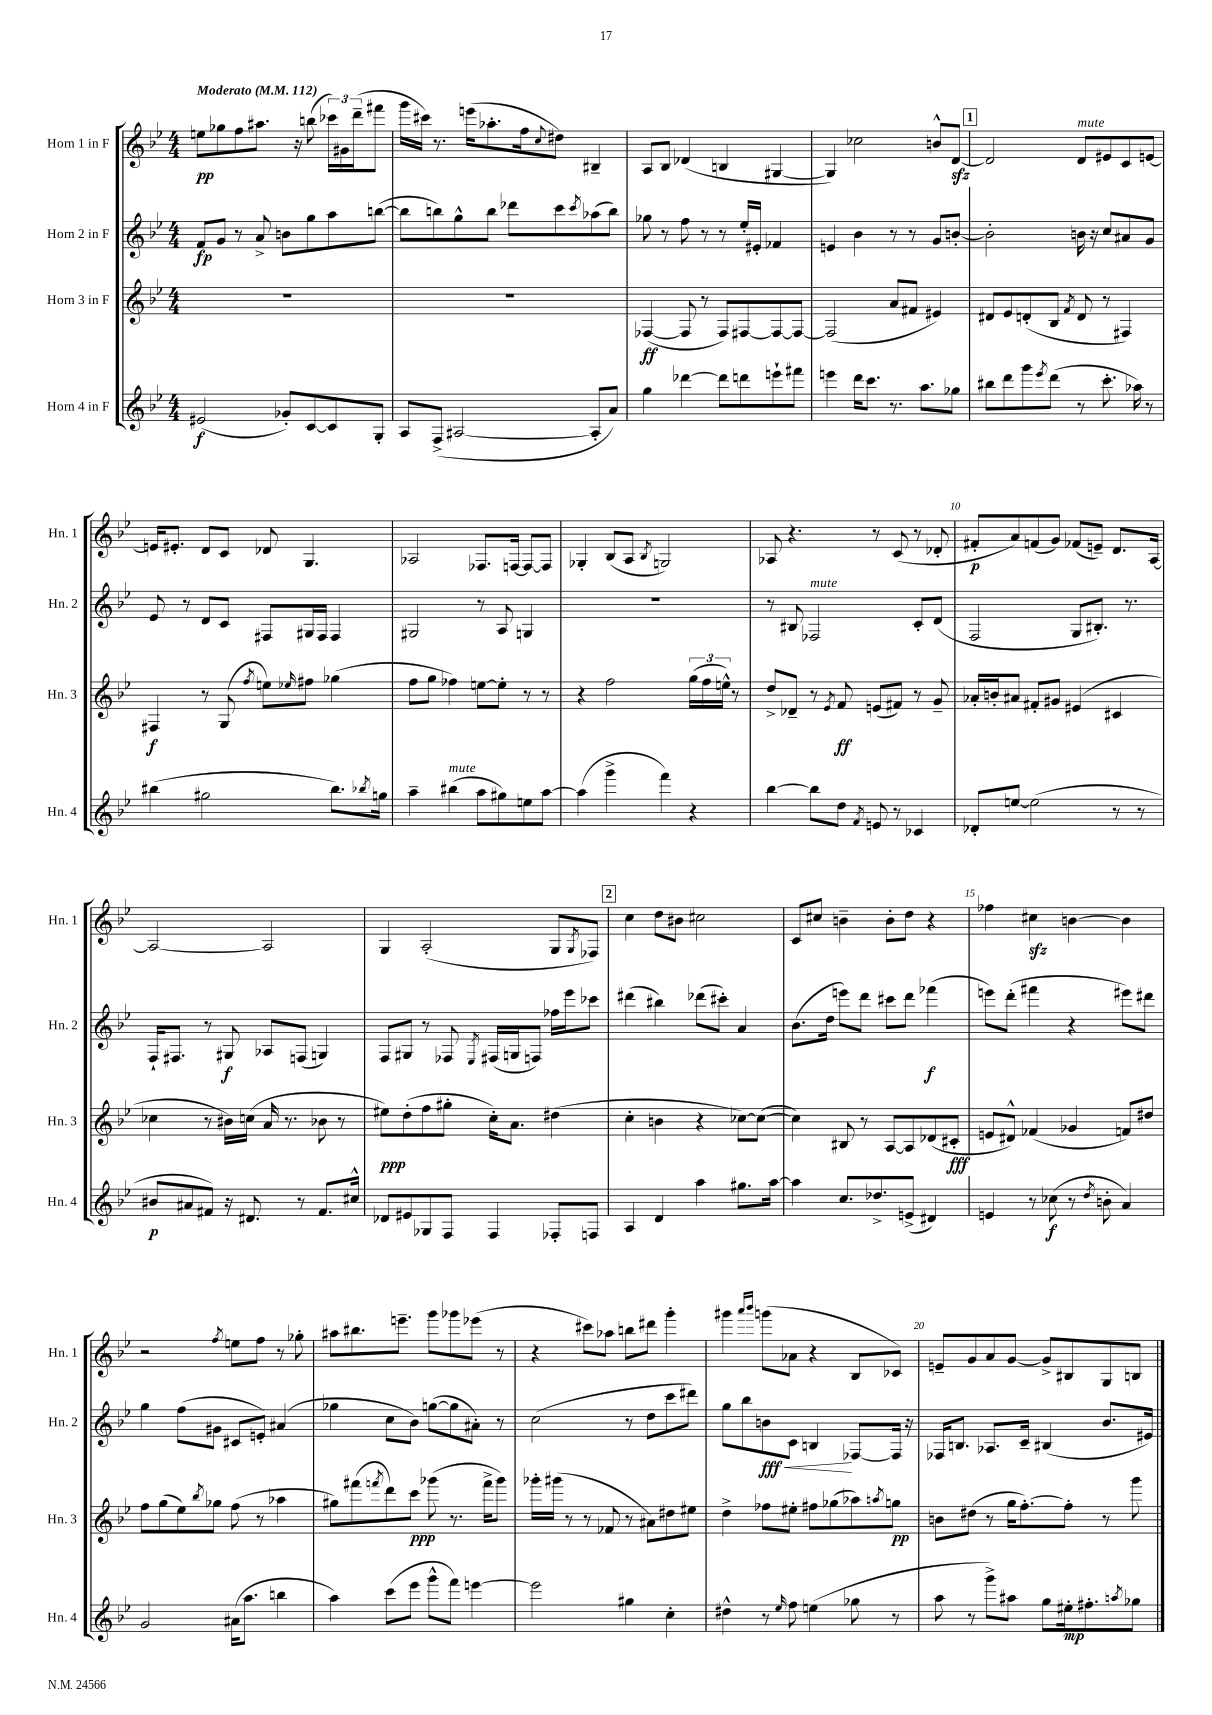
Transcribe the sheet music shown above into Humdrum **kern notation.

**kern	**dynam	**kern	**dynam	**kern	**dynam	**kern	**dynam
*part4	*part4	*part3	*part3	*part2	*part2	*part1	*part1
*staff4	*staff4	*staff3	*staff3	*staff2	*staff2	*staff1	*staff1
*I"Horn 4 in F	*	*I"Horn 3 in F	*	*I"Horn 2 in F	*	*I"Horn 1 in F	*
*I'Hn. 4	*	*I'Hn. 3	*	*I'Hn. 2	*	*I'Hn. 1	*
*clefG2	*	*clefG2	*	*clefG2	*	*clefG2	*
*k[b-e-]	*	*k[b-e-]	*	*k[b-e-]	*	*k[b-e-]	*
*M4/4	*	*M4/4	*	*M4/4	*	*M4/4	*
*MM112	*	*MM112	*	*MM112	*	*MM112	*
=1	=1	=1	=1	=1	=1	=1	=1
!	!	!	!	!	!	!LO:TX:a:B:t=Moderato	!
(2e#X/	f	1r	.	8f/L	fp	8een\L	pp
.	.	.	.	8g/J	.	8gg-X\	.
.	.	.	.	8r	.	8ff\	.
.	.	.	.	8a^/	.	8.aa#X\J	.
8g-X'/L)	.	.	.	8bn\L	.	.	.
.	.	.	.	.	.	16r	.
[8c/	.	.	.	8gg\	.	(8bbn\	.
8c/]	.	.	.	8aa\	.	24ccc-X\LL)	.
.	.	.	.	.	.	24g#X\	.
.	.	.	.	.	.	(24ddd~\J	.
8G'/J	.	.	.	([8bbn\J	.	8fff#X\J	.
=2	=2	=2	=2	=2	=2	=2	=2
8A/L	.	1r	.	8bb\L]	.	16ggg\LL	.
.	.	.	.	.	.	16ccc#X\JJ)	.
(8F^/J	.	.	.	8bbn\)	.	8.r	.
[2A#X/	.	.	.	8gg^^\	.	.	.
.	.	.	.	.	.	(16eeen\KL	.
.	.	.	.	8bb\J	.	8.aa-X'\	.
.	.	.	.	8ddd-X\L	.	.	.
.	.	.	.	.	.	16ff\k	.
.	.	.	.	.	.	8qqcc/	.
.	.	.	.	8ccc\	.	8dd#X\J)	.
.	.	.	.	8qccc/	.	.	.
8A#'/L]	.	.	.	(8aa-X\	.	4B#X~/	.
8a/J)	.	.	.	8bb\J)	.	.	.
=3	=3	=3	=3	=3	=3	=3	=3
4gg\	.	([4F-X/	ff	8gg-X\	.	8A/L	.
.	.	.	.	8r	.	8B-/J	.
[4ddd-X\	.	8F-/]	.	8ff\	.	(4d-X/	.
.	.	8r	.	8r	.	.	.
8ddd-\L]	.	8F-/L)	.	8r	.	4Bn/	.
8dddn\	.	[8F#X/	.	16ee-'/LL	.	.	.
.	.	.	.	16e#X'/JJ	.	.	.
8eeen`\	.	8F#/_	.	4f-X/	.	[4G#X/	.
8fff#X\J	.	8F#/J_	.	.	.	.	.
=4	=4	=4	=4	=4	=4	=4	=4
4eeen\	.	(2F#/]	.	4en/	.	4G#/])	.
16ddd\KL	.	.	.	4b-\	.	2cc-X\	.
8.ccc\J	.	.	.	.	.	.	.
8.r	.	8a/L	.	8r	.	.	.
.	.	8f#X/J	.	8r	.	.	.
8.aa\L	.	.	.	.	.	.	.
.	.	4e#X/)	.	8g/L	.	8bn^^/L	.
8gg-X\J	.	.	.	[8bn'/J	.	[8dzz/J	.
!!LO:REH:place=s1:t=1
=5	=5	=5	=5	=5	=5	=5	=5
8bb#X\L	.	8d#X/L	.	2b'\]	.	2d/]	.
8ddd\	.	8e-/	.	.	.	.	.
8ggg\	.	(8dn'/	.	.	.	.	.
8qeee-/	.	.	.	.	.	.	.
(8ddd\J	.	8B-/J	.	.	.	.	.
.	.	8qf/	.	.	.	.	.
!	!	!	!	!	!	!LO:TX:a:i:t=mute	!
8r	.	8d/	.	16bn\	.	8d/L	.
.	.	.	.	16r	.	.	.
8.ccc'\	.	8r	.	8cc/L	.	8e#X/	.
.	.	4F#X/)	.	8a#X/	.	8c/	.
16aa-X\)	.	.	.	.	.	.	.
8r	.	.	.	8g/J	.	[8en/J	.
!!LO:LB:g=z
=6	=6	=6	=6	=6	=6	=6	=6
(4bb#X\	.	4F#X/	f	8e-/	.	16en/KL]	.
.	.	.	.	.	.	8.e#X'/J	.
.	.	.	.	8r	.	.	.
2gg#X\	.	8r	.	8d/L	.	8d/L	.
.	.	(8G/	.	8c/J	.	8c/J	.
.	.	8qff/	.	.	.	.	.
.	.	8een\L)	.	8F#X/L	.	8d-X/	.
.	.	16qqee-X/	.	.	.	.	.
.	.	8ff#X\J	.	16G#X/L	.	4.G/	.
.	.	.	.	16F#/JJ	.	.	.
8.bb#\L)	.	(4gg-X\	.	4F#/	.	.	.
8qbb-X/	.	.	.	.	.	.	.
16ggn\Jk	.	.	.	.	.	.	.
=7	=7	=7	=7	=7	=7	=7	=7
4aa~\	.	8ff\L	.	2G#X/	.	2A-X/	.
.	.	8gg\J	.	.	.	.	.
!LO:TX:a:i:t=mute	!	!	!	!	!	!	!
(4bb#X\	.	4ff-X\)	.	.	.	.	.
8aa\L	.	[8een\L	.	8r	.	8.F-X/L	.
8gg#X\)	.	8ee'\J]	.	8A/	.	.	.
.	.	.	.	.	.	[16Fn/Jk	.
8een\	.	8r	.	4Gn/	.	8F/L_	.
[8aa\J	.	8r	.	.	.	8F/J]	.
=8	=8	=8	=8	=8	=8	=8	=8
(4aa\]	.	4r	.	1r	.	4G-X'/	.
4ggg^\	.	2ff\	.	.	.	(8B-/L	.
.	.	.	.	.	.	8A/J	.
.	.	.	.	.	.	8qB-/	.
4fff\)	.	.	.	.	.	2Gn/)	.
4r	.	(24gg\LL	.	.	.	.	.
.	.	24ff\	.	.	.	.	.
.	.	24een^^\JJ)	.	.	.	.	.
.	.	8r	.	.	.	.	.
=9	=9	=9	=9	=9	=9	=9	=9
[4bb-\	.	8dd^/L	.	8r	.	8A-X/	.
.	.	8d-X~/J	.	8B#X/	.	4.r	.
!	!	!	!	!LO:TX:a:i:t=mute	!	!	!
8bb-\L]	.	8r	.	2F-X/	.	.	.
.	.	8qe-/	.	.	.	.	.
8dd\J	.	8f/	ff	.	.	.	.
8qf/	.	.	.	.	.	.	.
8en/	.	(8en/L	.	.	.	8r	.
8r	.	8f#X/J)	.	.	.	(8c/	.
4c-X/	.	8r	.	8c'/L	.	8r	.
.	.	8g~/	.	(8d/J	.	8d-X'/	.
=10	=10	=10	=10	=10	=10	=10	=10
8d-X'/L	.	16a-X'/LL	.	2F/	.	8f#X'/L	p
.	.	16bn'/J	.	.	.	.	.
[8een/J	.	8a#X/J	.	.	.	8a/)	.
(2ee\]	.	8f#X'/L	.	.	.	(8fn/	.
.	.	8g#X/J	.	.	.	8g/J)	.
.	.	(4e#X/	.	8G/L	.	(8f-X/L	.
.	.	.	.	8.B#X'/J)	.	8en~/J)	.
8r	.	4c#X/	.	.	.	8.d/L	.
.	.	.	.	8.r	.	.	.
8r	.	.	.	.	.	.	.
.	.	.	.	.	.	[16A/Jk	.
!!LO:LB:g=z
=11	=11	=11	=11	=11	=11	=11	=11
8b#X/L	p	4cc-X\	.	16F`/KL	.	2A/_	.
.	.	.	.	8.F#X/J	.	.	.
8a#X/	.	.	.	.	.	.	.
8f#X/J)	.	8r	.	8r	.	.	.
16r	.	16b#X\LL)	.	8G#X/	f	.	.
8.d#X/	.	(16ccn\JJ	.	.	.	.	.
.	.	16a/	.	8A-X/L	.	2A/]	.
.	.	8.r	.	.	.	.	.
8r	.	.	.	(8Fn/J	.	.	.
8.f#/L	.	8b-X\	.	4Gn/)	.	.	.
.	.	8r	.	.	.	.	.
16cc#X^^/Jk	.	.	.	.	.	.	.
=12	=12	=12	=12	=12	=12	=12	=12
8d-X/L	.	8ee#X\L)	ppp	8F/L	.	4G/	.
8e#X/	.	(8dd'\	.	8G#X/J	.	.	.
8G-X/	.	8ff\	.	8r	.	(2A'/	.
8F/J	.	8gg#X'\J	.	8F-X/	.	.	.
.	.	.	.	8qE-/	.	.	.
4F/	.	16cc'\KL)	.	(16F#X/LL	.	.	.
.	.	8.a\J	.	16Gn/J	.	.	.
.	.	.	.	8Fn/J)	.	.	.
8F-X'/L	.	(4dd#X\	.	16ff-X\LL	.	8G/L	.
.	.	.	.	16eee-\J	.	.	.
.	.	.	.	.	.	8qG/	.
8Fn/J	.	.	.	8ccc-X\J	.	8F-X/J)	.
!!LO:REH:place=s1:t=2
=13	=13	=13	=13	=13	=13	=13	=13
4A/	.	4cc'\	.	(4ddd#X\	.	4cc\	.
4d/	.	4bn\	.	4bb#X\)	.	8dd\L	.
.	.	.	.	.	.	8b#X\J	.
4aa\	.	4r	.	(8ddd-X\L	.	2cc#X\	.
.	.	.	.	8ccc#X'\J)	.	.	.
8.gg#X\L	.	[8cc-X\L)	.	4a/	.	.	.
.	.	(8cc-\J_	.	.	.	.	.
[16aa\Jk	.	.	.	.	.	.	.
=14	=14	=14	=14	=14	=14	=14	=14
4aa\]	.	4cc-\])	.	(8.b-\L	.	8c/L	.
.	.	.	.	.	.	8cc#X/J	.
.	.	.	.	16dd\Jk	.	.	.
8.cc/L	.	8B#X/	.	8eeen\L)	.	4bn~\	.
.	.	8r	.	8ddd\J	.	.	.
8.dd-X^/	.	.	.	.	.	.	.
.	.	[8A/L	.	8ccc#X\L	.	8b'\L	.
(8en^/J	.	8A/]	.	8ddd\J	.	8dd\J	.
4d#X/)	.	(8d-X/	.	(4fff-X\	f	4r	.
.	.	8c#X'/J	fff	.	.	.	.
=15	=15	=15	=15	=15	=15	=15	=15
4en/	.	8en/L	.	8eeen\L)	.	4ff-X\	.
.	.	8d#X^^/J)	.	(8ddd'\J	.	.	.
8r	.	(4f-X/	.	4fff#X\	.	4cc#Xzz\	.
(8cc-X\	f	.	.	.	.	.	.
8r	.	4g-X/	.	4r	.	[4bn\	.
8qdd/	.	.	.	.	.	.	.
8bn'\	.	.	.	.	.	.	.
4a/)	.	8fn/L)	.	8eee#X\L)	.	4b\]	.
.	.	8dd#X/J	.	8ddd#X\J	.	.	.
!!LO:LB:g=z
=16	=16	=16	=16	=16	=16	=16	=16
2g/	.	8ff\L	.	4gg\	.	2r	.
.	.	(8gg\	.	.	.	.	.
.	.	8ee-\)	.	(8ff\L	.	.	.
.	.	8qbb-/	.	.	.	.	.
.	.	8gg-X\J	.	8g#X\J	.	.	.
.	.	.	.	.	.	8qff/	.
(16a#X\KL	.	(8ff\	.	8c#X/L	.	8een\L	.
8.aa\J	.	.	.	.	.	.	.
.	.	8r	.	8en'/J)	.	8ff\J	.
4bbn\	.	4aa-X\	.	(4a#X/	.	8r	.
.	.	.	.	.	.	8gg-X'\	.
=17	=17	=17	=17	=17	=17	=17	=17
4aa\)	.	8gg#X\L)	.	4gg-X\	.	8aa#X\L	.
.	.	(8fff#X\	.	.	.	8.bb#X\	.
.	.	8qfffn/	.	.	.	.	.
(8ccc\L	.	8ddd\)	.	8cc\L	.	.	.
.	.	.	.	.	.	8.eeen~\J	.
8eee-\J	.	8ccc\J	ppp	8b-\J)	.	.	.
8ggg^^\L	.	(8ggg-X\	.	([8ggn\L	.	8ggg\L	.
8fff\J)	.	8.r	.	8gg\]	.	8ggg-X\	.
[4eeen\	.	.	.	8a#X'\J)	.	(8eee-X\J	.
.	.	16fff^\KL	.	.	.	.	.
.	.	8ggg-\J)	.	8r	.	8r	.
=18	=18	=18	=18	=18	=18	=18	=18
2eee\]	.	16ggg-X'\LL	.	(2cc\	.	4r	.
.	.	(16ggg#X\JJ	.	.	.	.	.
.	.	8r	.	.	.	.	.
.	.	8r	.	.	.	8ccc#X\L)	.
.	.	8f-X/	.	.	.	8aa-X\J	.
4gg#X\	.	8r	.	8r	.	8bbn\L	.
.	.	8a#X\L)	.	8dd\L	.	8ddd#X\J	.
4cc'\	.	8dd#X\	.	8ccc\	.	4ggg'\	.
.	.	8ee#X\J	.	8ddd#X\J)	.	.	.
=19	=19	=19	=19	=19	=19	=19	=19
4dd#X^^\	.	4dd^\	.	8gg\L	.	4ggg#X\	.
.	.	.	.	8bb-\	.	.	.
.	.	.	.	.	.	16qqaaa/LL	.
.	.	.	.	.	.	16qqbbb-/JJ	.
!	!	!	!	!	!LO:HP:b	!	!
8r	.	8ff-X\L	.	8bn\	< fff	(8gggn\L	.
16qqee-/	.	.	.	.	.	.	.
8ff\	.	8ee#X'\J	.	8c\J	.	8a-X\J	.
(4een\	.	8ff#X\L	.	4Bn/	.	4r	.
.	.	(8gg-X\	.	.	.	.	.
8gg-X\	.	8aa-X\)	.	[8F-X/L	[	8B-/L	.
.	.	8qaan/	.	.	.	.	.
8r	.	8ggn\J	pp	16F-/Jk]	.	8c-X/J)	.
.	.	.	.	16r	.	.	.
=20	=20	=20	=20	=20	=20	=20	=20
8aa\	.	8bn\L	.	16F-X/KL	.	8en~/L	.
.	.	.	.	8.Bn/J	.	.	.
8r	.	(8dd#X\J	.	.	.	8g/	.
8ggg^\L)	.	8r	.	8.A-X/L	.	8a/	.
8aa#X\J	.	16gg\KL	.	.	.	[8g/J	.
.	.	[8.ff'\)	.	16c~/Jk	.	.	.
8gg\L	.	.	.	(4B#X/	.	8g^/L]	.
16ee#X'\k	mp	8ff'\J]	.	.	.	8B#X/	.
8.ff#X'\	.	.	.	.	.	.	.
.	.	8r	.	8.b-/L	.	8G/	.
8qaan/	.	.	.	.	.	.	.
8gg-X\J	.	8ggg\	.	.	.	8Bn/J	.
.	.	.	.	16e#X/Jk)	.	.	.
==	==	==	==	==	==	==	==
*-	*-	*-	*-	*-	*-	*-	*-
